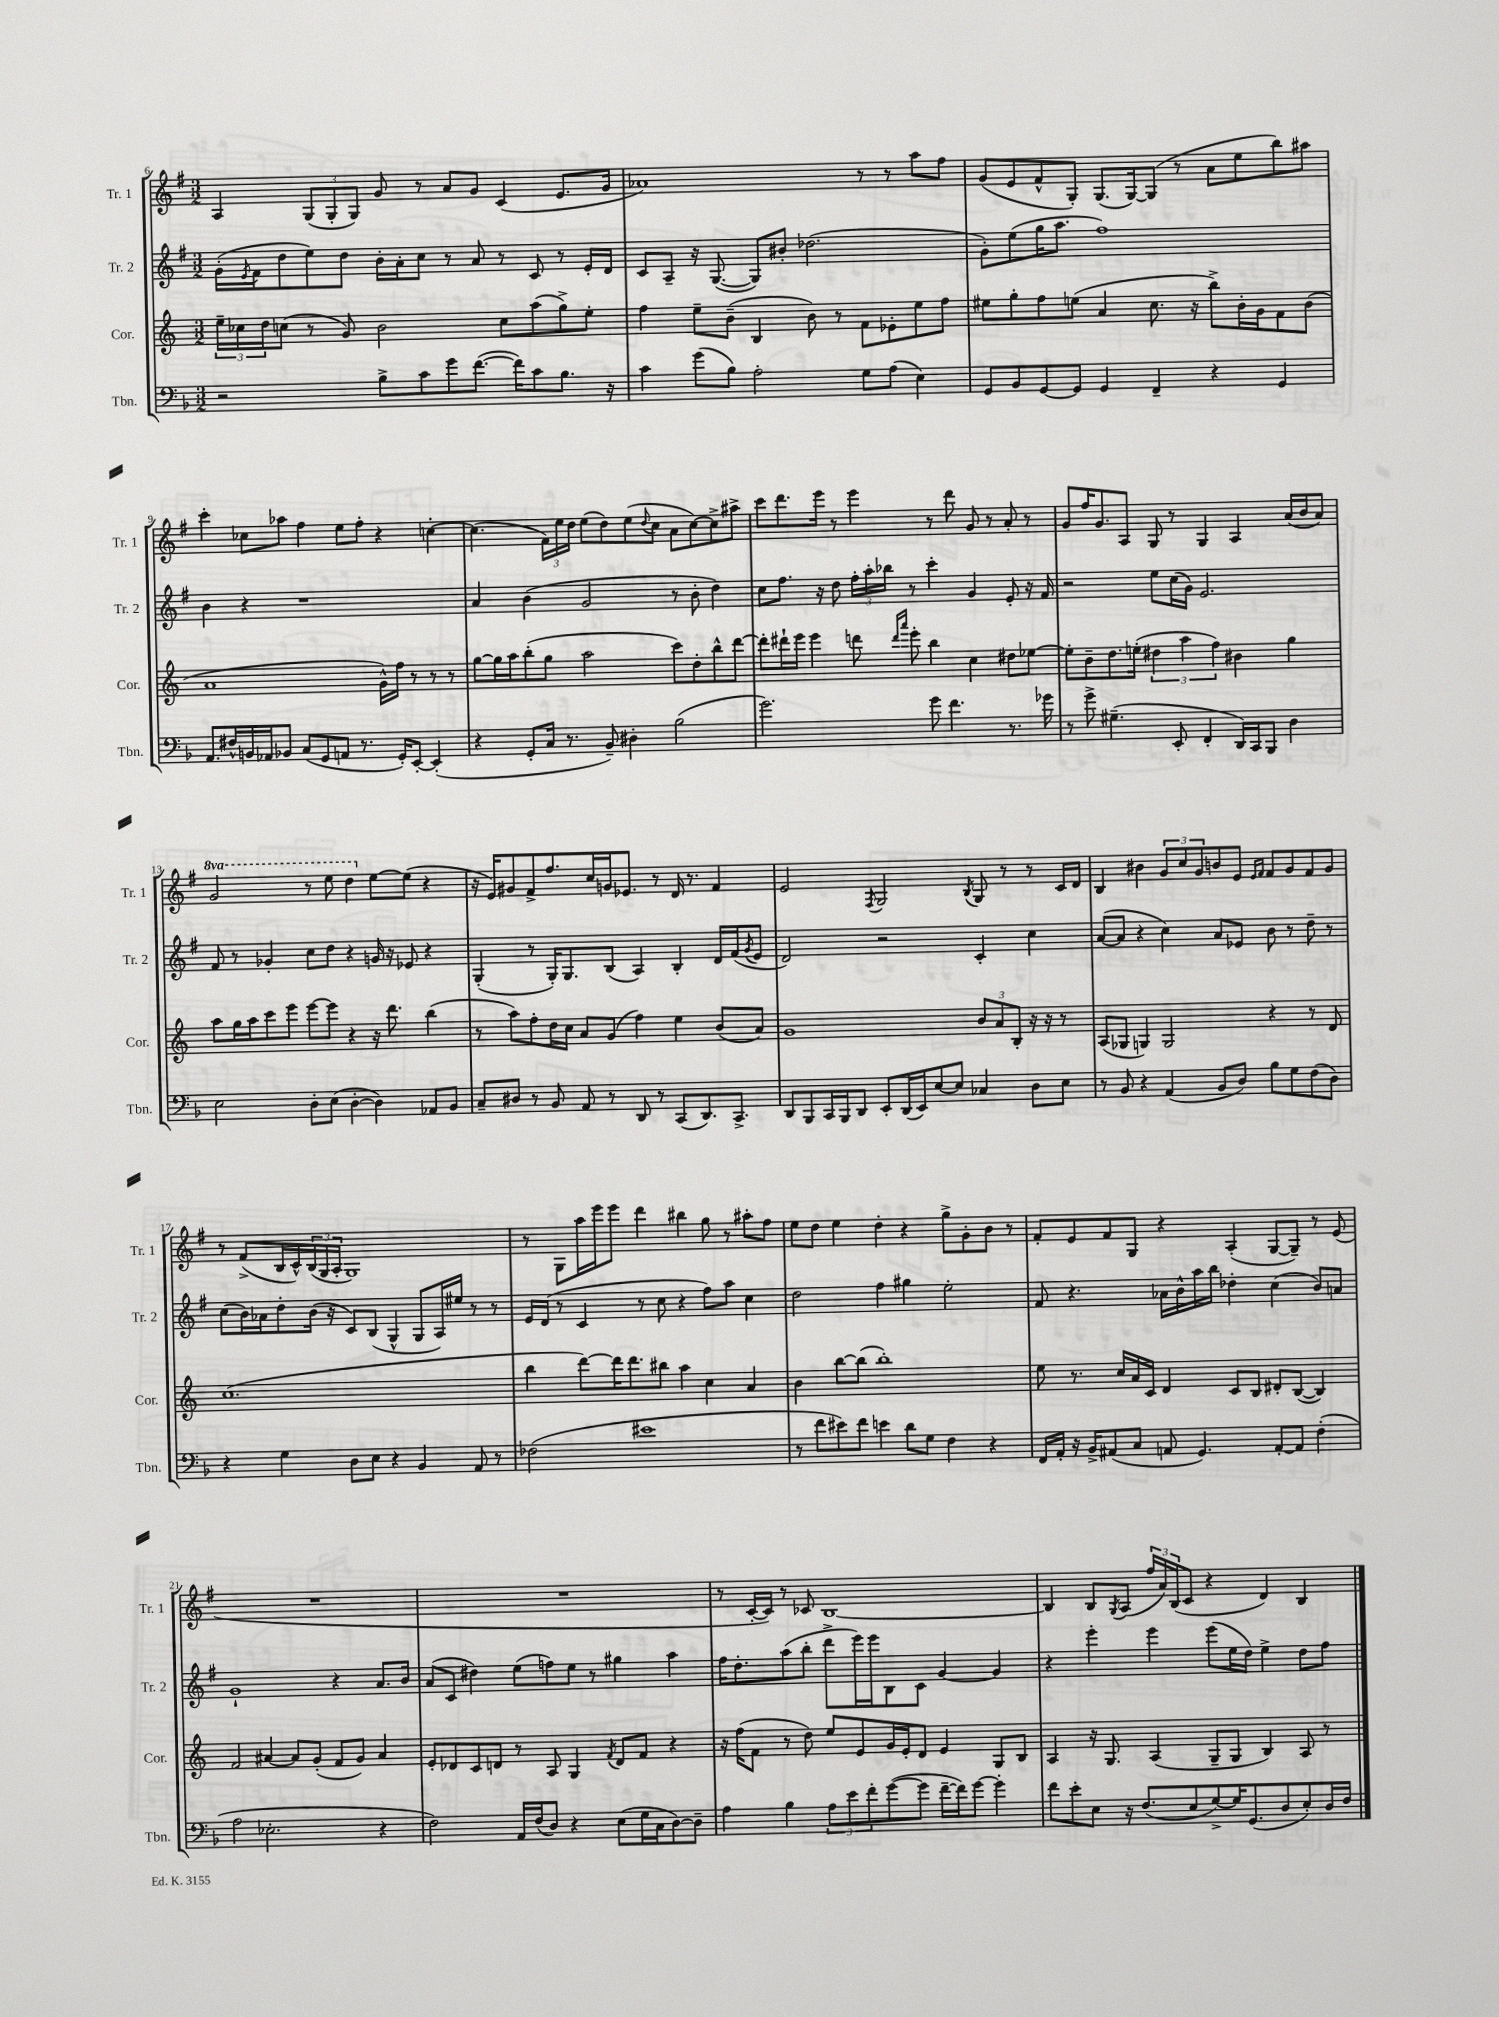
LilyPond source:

<<
\new StaffGroup <<
\new Staff = "s0" \with { instrumentName = "Tr. 1" shortInstrumentName = "Tr. 1" } {
    \clef treble \key g \major \numericTimeSignature \time 3/2 \set Staff.ottavationMarkups = #ottavation-simple-ordinals
    a4 \tuplet 3/2 { g8( g8-. g8) } g'8 r8 a'8 g'8 c'4( e'8. g'16 |
    aes'1) r8 r8 a''8 fis''8 |
    g'8( e'8 fis'8-^ g8-.) g8.( g16~) g8( r8 a'8 e''8 b''8) ais''8 |
    c'''4-. ces''8 aes''8 fis''4 e''8 fis''8-. r4 c''4~-. |
    c''4.( \tuplet 3/2 { fis'16) e''16 d''16 } e''8( d''8) e''8( \appoggiatura { d''8 } c''8 a'8 c''8~) c''8-> ais''8-> |
    c'''8 d'''8. e'''16 r8 e'''4 r8 d'''8 g'8 r8 a'8-. r8 |
    g'8 fis''16 g'8. a8 g8 r8 g4 a4 a'16( b'16 a'8) |
    \ottava #1 g''2 r8 e'''8 d'''4 \ottava #0 e''8~ e''8( r4 |
    r16 e'16) gis'8 fis'8-> fis''8. c''16 g'16 ees'8. r8 d'16 r8. fis'4 |
    e'2 \acciaccatura { fis8 } g2 \acciaccatura { b8 } g8 r8 r8 c'16 d'16 |
    b4 bis'4 \tuplet 3/2 { g'8 c''8 g'8 } b'8 e'8 \grace { e'16 fis'16 } fis'8 g'8 fis'8 g'8 |
    r8 fis'8->( b16 c'16-^) \tuplet 3/2 { b16( g16 a16-. } g1) |
    r8 g8 a''16 e'''16 e'''8 d'''4 bis''4 g''8 r8 ais''8-. fis''8 |
    e''8 d''8 e''4 d''4-. r4 g''8-> g'8-. b'8 r8 |
    fis'8-. e'8 fis'8 g8 r4 a4-.( g8~ g8--) r8 e'8( |
    R1. |
    R1. |
    r8 c'16~-. c'16) r8 ces'8 b1~ |
    b4 b8 \acciaccatura { g8 } a8( \tuplet 3/2 { fis''16 a'16) b16( } c'8 r4 d'4) b4 \bar "|." |
}
\new Staff = "s1" \with { instrumentName = "Tr. 2" shortInstrumentName = "Tr. 2" } {
    \clef treble \key g \major \numericTimeSignature \time 3/2
    g'16-.( \acciaccatura { e'8 } fis'16 d''8 e''8) d''8 b'16-. a'16-. c''8 r8 a'8 r8 c'8 r8 e'16-. d'16 |
    c'8 a8-- r16 g8.~( g8) bis'8-. des''2.( |
    g'8-.) e''8( g''16 a''8. fis''1) |
    b'4 r4 r1 |
    a'4 b'4( g'2 r8 b'8-. d''4) |
    c''8 fis''8. r16 d''8 \tuplet 3/2 { fis''16-. a''16-. bes''16 } r8 c'''4-. g'4 e'8-. r16 fis'16 |
    r2 e''8 c''16( g'16) e'2. |
    fis'8 r8 ges'4-. c''8 d''8 r4 g'16 r16 ees'8 r4 |
    g4-.( r8 g16-.) g8. b8( a4) b4-. d'16 fis'16( \acciaccatura { g'8 } e'8 |
    d'2) r2 c'4-. c''4 |
    a'8~( a'8 r4 c''4) a'8 ees'8 b'8 r8 d''8-- r8 |
    c''8( b'16) aes'16 d''8-. b'16( r16 c'8) b8( g4-^ g8 a16) eis''16 r8 r8 |
    e'16 d'16( r8 c'4 r8 c''8 r4 fis''8) a''8 c''4 |
    d''2 fis''4 gis''4 e''2-. |
    fis'8 r4. aes'16 b'16-^ a''16 b''16 des''4-. c''4( b'8) a'8 |
    g'1-! r4 a'8. b'16 |
    a'8( c'8 dis''4) e''8( f''8) e''8 r8 gis''4 a''4 |
    fis''16 d''8.-. a''8( b''8-. d'''8-> e'''16) e'''16 b8 c'8 g'4~ g'4 |
    r4 e'''4-. e'''4 e'''8( e''16 d''16) e''4-> d''8 fis''8 \bar "|." |
}
\new Staff = "s2" \with { instrumentName = "Cor." shortInstrumentName = "Cor." } {
    \clef treble \key c \major \numericTimeSignature \time 3/2
    \tuplet 3/2 { e''16-- ces''16 d''16 } c''8( r8 g'8) b'2 c''8 a''8( g''8->) e''8-. |
    f''4 e''8-- b'8--( b4 b'8) r8 f'8 ees'8-. e''8 f''8 |
    eis''8 g''8-. f''8 e''8( a'4 c''8. r16 b''8->) b'16-. g'16 f'8 b'8( |
    a'1 g'16-^) f''16 r8 r8 r8 |
    g''8~ g''16 a''16 b''8-.( g''8 a''2 c'''8) d''8-. b''8-^ d'''8~ |
    d'''8-. dis'''16-! e'''16 e'''4 d'''8 \grace { d'''16 a'''16 } e'''8-. b''4 c''4 dis''8 ees''8~ |
    ees''8-. b'8-- d''8. e''16-.( \tuplet 3/2 { dis''4 a''4 f''4) } bis'4 g''4 |
    a''8 g''16 a''16 c'''8 e'''8 e'''8~ e'''8 r4 r16 d'''8. b''4( |
    r8 a''8) f''8-. d''16 c''16 a'8 g'8( f''4) e''4 b'8( a'8) |
    g'1 \tuplet 3/2 { b'8 a'8 b8-. } r16 r16 r8 |
    a8( ges8 g4) g2 r4 r8 d'8 |
    c''1.( |
    b''4 d'''8~) d'''16 d'''8. bis''8 a''4 c''4 a'4 |
    b'4 b''8~ b''8( b''1-.) |
    e''8 r8. c''16 a'16 c'16 d'4 c'8 b8 dis'8-. b8~( b4) |
    f'2 ais'4~ ais'8 g'8-.( f'8 g'8) ais'4 |
    e'8-. des'8 c'8 d'8 r8 a8 g4 \acciaccatura { f'8 } d'8 f'8 r4 |
    r16 f''16( f'8 r8 d''8) e''8 e'8 g'16 e'16-. d'8 e'4 g8 b8 |
    a4 r16 g8. a4( g8-- g8 b4) a8 r8 \bar "|." |
}
\new Staff = "s3" \with { instrumentName = "Tbn." shortInstrumentName = "Tbn." } {
    \clef bass \key f \major \numericTimeSignature \time 3/2
    r2 bes8-> c'8 g'8 f'8.~( f'16) c'8 bes8. r16 |
    c'4 g'8( bes8) a2-. g8 a8( e4) |
    g,8 bes,8 g,8~ g,8 g,4 f,4-- r4 g,4 |
    a,8. fis16-^ b,16 aes,16 bes,8 c8( g,8 a,8 r8. g,16-.) e,8~-. e,4-.( |
    r4 g,8-. c16 r8. bes,8--) dis4-. bes2( |
    g'2.) g'8 f'4. r8. ges'16 |
    r8 g'8-> gis4.--( e,8-. f,4-. d,16) c,16 bes,,8 d4 |
    e2 d8-. e8( d4~-. d4) aes,8 bes,8 |
    c8-- dis8 r8 bes,8 a,8 r8 d,8 r8 c,8( d,8.) c,8.-> |
    d,8 bes,,8 c,16 bes,,16 d,8 e,8-. d,16( e,16) e8~ e8 ces4 d8 e8 |
    r8 bes,8 r4 a,4( bes,8 d8) bes8 g8 f8( d8) |
    r4 g4 d8 e8 r4 bes,4 a,8 r8 |
    fes2( eis'1 |
    r8 f'8 eis'8) f'8 e'4 d'8 g8 f4 r4 |
    f,16 a,16-. r16 bes,16-> ais,8( c8 a,8 g,4.) a,8~-. a,8 f4-.( |
    a2 ees2.-. r4 |
    f2) a,16 f16( d8) r4 e8( g16 c16 d8~) d8-- |
    a4 bes4 \tuplet 3/2 { a8 e'8 f'8-. } g'8~( g'8 f'16~-- f'16) g'8~ g'4-. |
    f'8 e'8-. e8 r16 f8.( e8 g8~->) g16 g,8.( d8 e8-.) d16 f16 \bar "|." |
}
>>
>>
\layout { \context { \Score currentBarNumber = #6 } }
